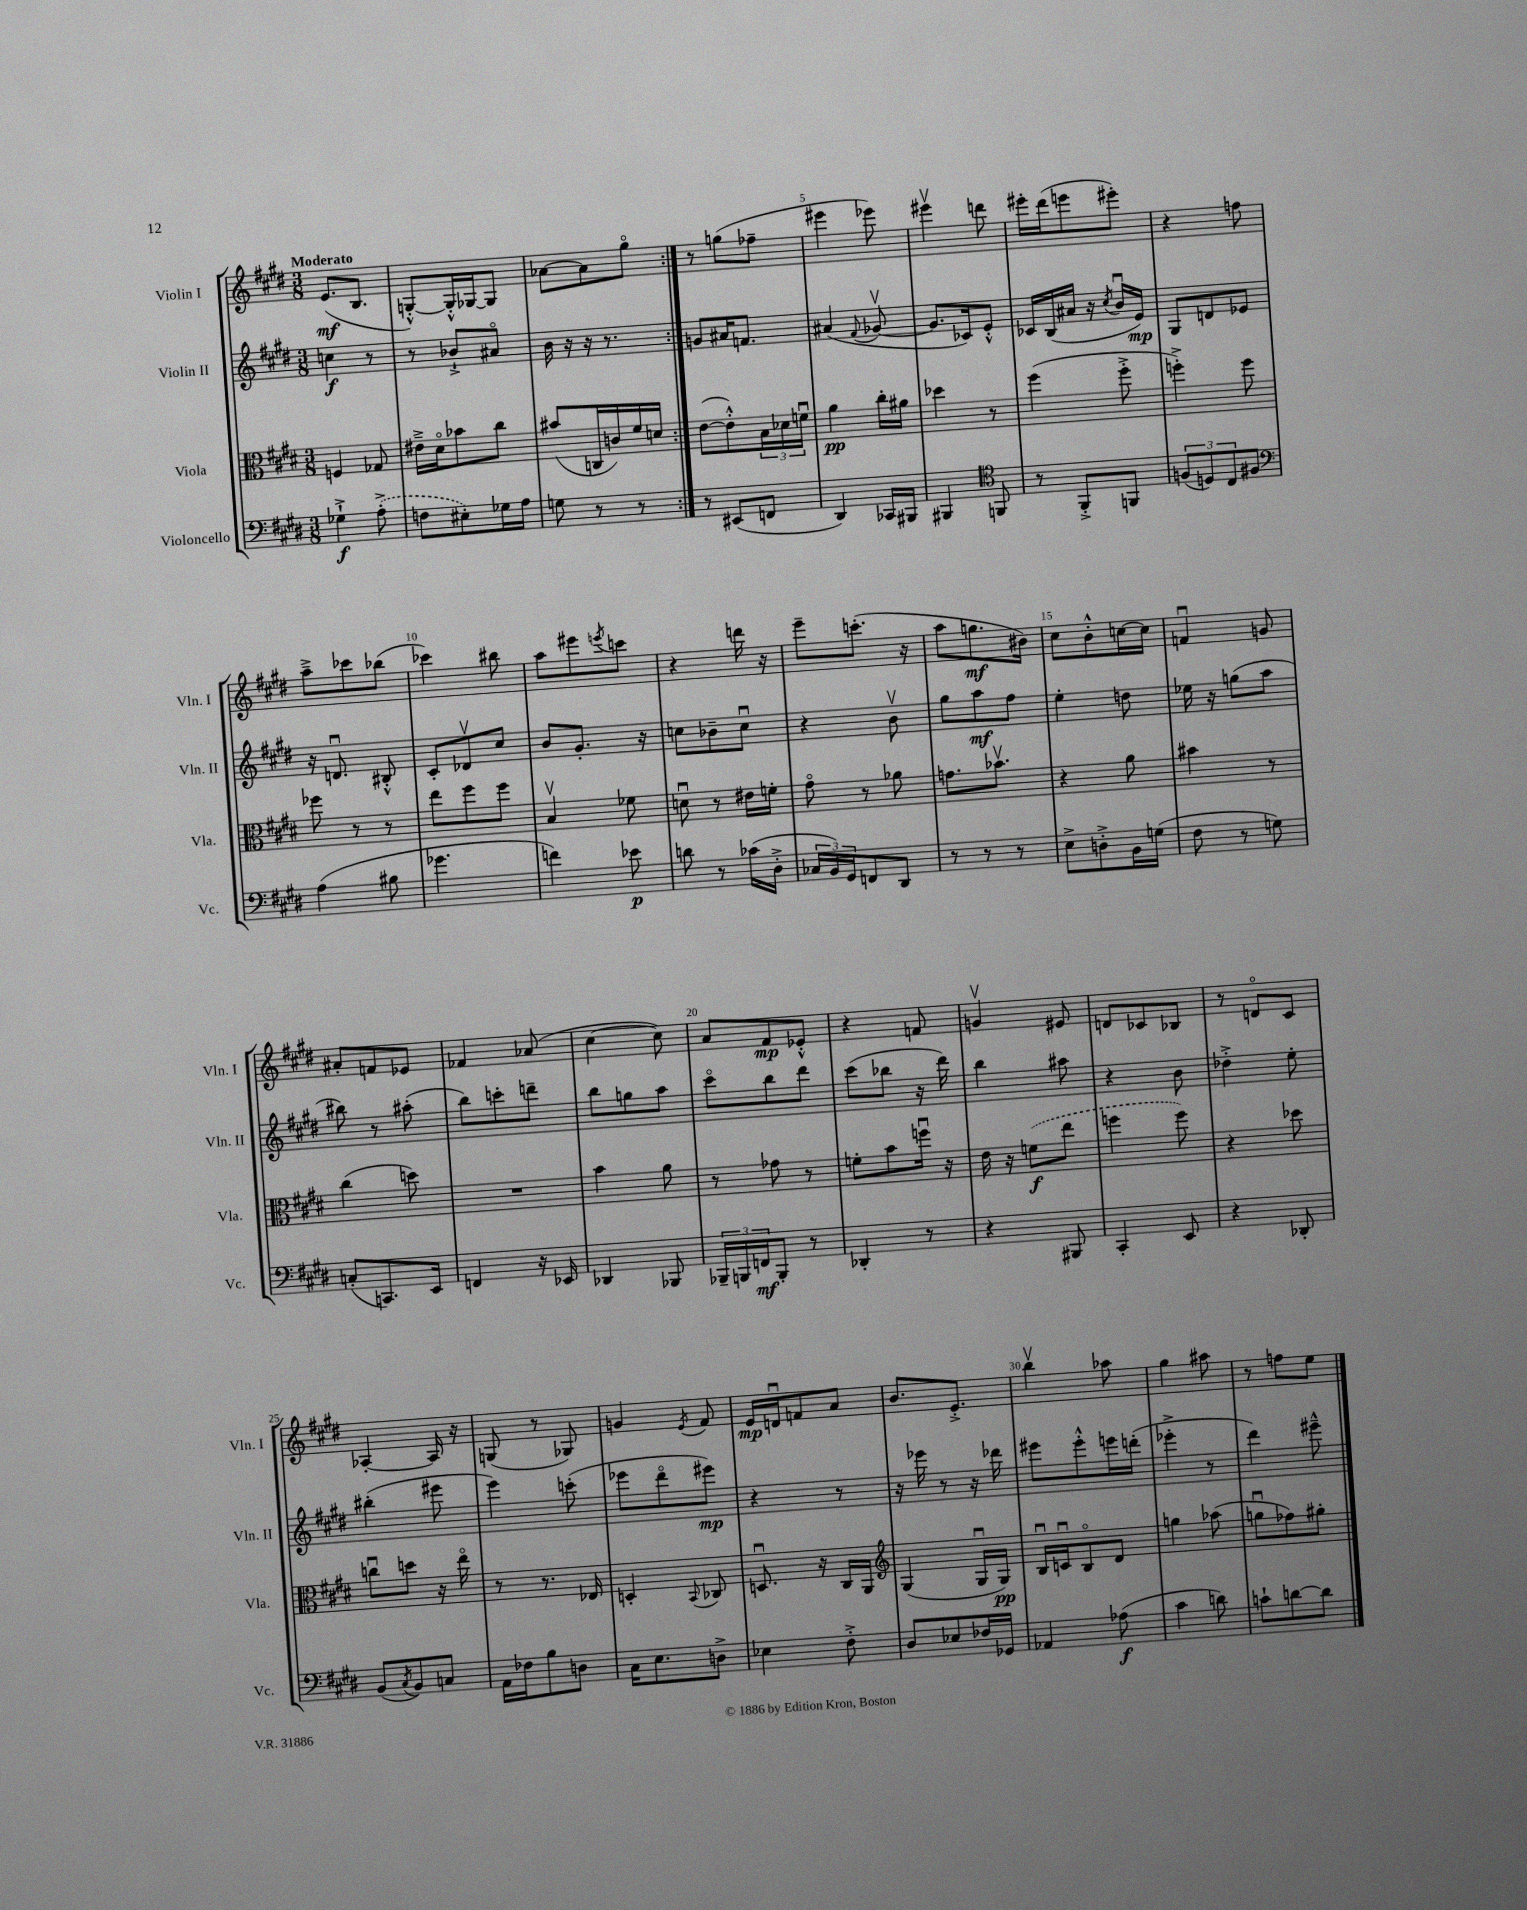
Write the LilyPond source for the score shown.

<<
\new StaffGroup <<
\new Staff = "s0" \with { instrumentName = "Violin I" shortInstrumentName = "Vln. I" } {
    \clef treble \key e \major \numericTimeSignature \time 3/8 \tempo "Moderato"
    \repeat volta 2 { e'8.\mf( b8. |
    g8~-.-^) g16-.-^ ges16~ ges8 |
    aes'8~ aes'8 gis''8\flageolet | }
    r8 g''8( fes''8-- |
    eis'''4 ees'''8) |
    eis'''4\upbow d'''8 |
    eis'''16-. dis'''16( e'''8 eis'''8-.) |
    r4 f''8 |
    a''8---> ces'''8 bes''8( |
    ces'''4) bis''8 |
    a''8 eis'''8 \acciaccatura { e'''8 } c'''8 |
    r4 d'''16 r16 |
    e'''8-- c'''8.-.( r16 |
    a''8 g''8.\mf bis'16) |
    cis''8 b'8-.-^ c''16~ c''16 |
    f'4\downbow g'8 |
    ais'8-. f'8 ees'8 |
    fes'4 aes'8( |
    cis''4~ cis''8) |
    a'8 fis'8\mp ees'8-.-^ |
    r4 f'8 |
    g'4\upbow eis'8 |
    d'8 ces'8 bes8 |
    r8 d'8\flageolet cis'8 |
    aes4~-. aes16 r16 |
    g8( r8 ges8) |
    g'4 \acciaccatura { e'8 } fis'8 |
    e'16\mp d'16\downbow f'8 a'8 |
    b'8. e'8.-.-> |
    b''4\upbow aes''8 |
    gis''4 ais''8 |
    r8 f''8 e''8 \bar "|." |
}
\new Staff = "s1" \with { instrumentName = "Violin II" shortInstrumentName = "Vln. II" } {
    \clef treble \key e \major \numericTimeSignature \time 3/8
    \repeat volta 2 { c''4\f r8 |
    r8 bes'8-!-> ais'8\flageolet |
    b'16 r16 r16 r8. | }
    g'8 ais'16 f'8. |
    ais'4( \appoggiatura { fis'8 } ges'8~\upbow |
    ges'8. ces'16) e'8-.-^ |
    ces'16 b16( ais'16 r16 \acciaccatura { cis''8 } b'16\downbow e'16\mp) |
    gis8 d'8 ees'8 |
    r16 d'8.\downbow bis8-.-^ |
    cis'8-. des'8\upbow cis''8 |
    b'8 gis'8.-. r16 |
    c''8 bes'8-- c''8\downbow |
    r4 b'8\upbow |
    gis''8 a''8\mf fis''8 |
    e''4-. d''8 |
    ees''16 r16 g''8( a''8 |
    bis''8) r8 ais''8-.( |
    b''8) c'''8-. d'''8-- |
    b''8 g''8 a''8 |
    cis'''8\flageolet b''8 dis'''8 |
    cis'''8( bes''8 r16 dis'''16) |
    b''4 ais''8 |
    r4 b'8 |
    des''4-.-> e''8-. |
    bis''4-.( eis'''8 |
    e'''4) c'''8-.( |
    ees'''8 dis'''8\flageolet eis'''8\mp) |
    r4 r8 |
    r16 ees'''16 r8 r16 des'''16 |
    eis'''8 eis'''8-.-^ e'''16 d'''16-.( |
    ees'''4-.-> r8 |
    dis'''4) eis'''8---^ \bar "|." |
}
\new Staff = "s2" \with { instrumentName = "Viola" shortInstrumentName = "Vla." } {
    \clef alto \key e \major \numericTimeSignature \time 3/8
    \repeat volta 2 { f4 ges8 |
    eis'16---> dis'16\flageolet bes'8 cis''8 |
    bis'8( c16 c'16) fis'16 d'16 | }
    e'8~( e'8-.-^) \tuplet 3/2 { b16 des'16 f'16\downbow } |
    a'4\pp cis''16-. ais'16 |
    des''4 r8 |
    fis''4( fis''8-.-> |
    f''4-.->) f''8 |
    fes''8 r8 r8 |
    e''8 fis''8 fis''8 |
    b4\upbow fes'8 |
    d'8\downbow r8 eis'16 f'16-. |
    gis'8\flageolet r8 aes'8 |
    g'8. bes'8.\upbow |
    r4 a'8 |
    bis'4 r8 |
    cis''4( d''8) |
    R4. |
    b'4 a'8 |
    r8 ges'8 r8 |
    f'8-. b'8 f''16\downbow r16 |
    e'16 r16 \once \slurDashed f'8\f( e''8 |
    f''4 f''8) |
    r4 des''8 |
    c''8\downbow d''8 r16 e''16\flageolet |
    r8 r8. ees16 |
    d4-. \appoggiatura { b,8 } ces8 |
    d8.\downbow r16 cis16 a,16 |
    \clef treble gis4( gis16\downbow gis16\pp) |
    b16\downbow c'16\downbow b8\flageolet dis'8 |
    g''4 aes''8( |
    g''8\downbow fes''8) gis''8-. \bar "|." |
}
\new Staff = "s3" \with { instrumentName = "Violoncello" shortInstrumentName = "Vc." } {
    \clef bass \key e \major \numericTimeSignature \time 3/8
    \repeat volta 2 { ges4-!->\f \once \slurDashed a8-.->( |
    f8 eis8-.) ges16 a16 |
    g8 r8 r8 | }
    r8 eis,8( f,8 |
    dis,4) ces,16 bis,,16 |
    bis,,4 \clef tenor f,8 |
    r8 fis,8-.-> f,8 |
    \tuplet 3/2 { f8( d8) cis8 } fis8 |
    \clef bass a4( bis8 |
    ges'4. |
    f'4) ees'8\p |
    d'8 r8 ces'16( dis16-.-> |
    \tuplet 3/2 { ces16 b,16) gis,16 } f,8 dis,8 |
    r8 r8 r8 |
    e8-> d8-.-> b,16 g16( |
    fis8 r8 g8) |
    c8-.( c,8.) e,16 |
    f,4 r16 ees,16 |
    des,4 bes,,8 |
    \tuplet 3/2 { bes,,16-- b,,16 f,16\mf } b,,8-. r8 |
    des,4-. r8 |
    r4 bis,,8 |
    cis,4-. e,8 |
    r4 des,8-. |
    b,8( \acciaccatura { cis8 } b,8) c8 |
    a,16 fes16 b8 d8 |
    cis16 e8. d8-> |
    ees4 fis8-.-> |
    dis8 ees8 fes16 ges,16 |
    aes,4 aes8\f( |
    cis'4 d'8) |
    c'8-! d'8~ d'8 \bar "|." |
}
>>
>>
\layout { \context { \Score \override BarNumber.break-visibility = ##(#f #t #t) barNumberVisibility = #(every-nth-bar-number-visible 5) } }
